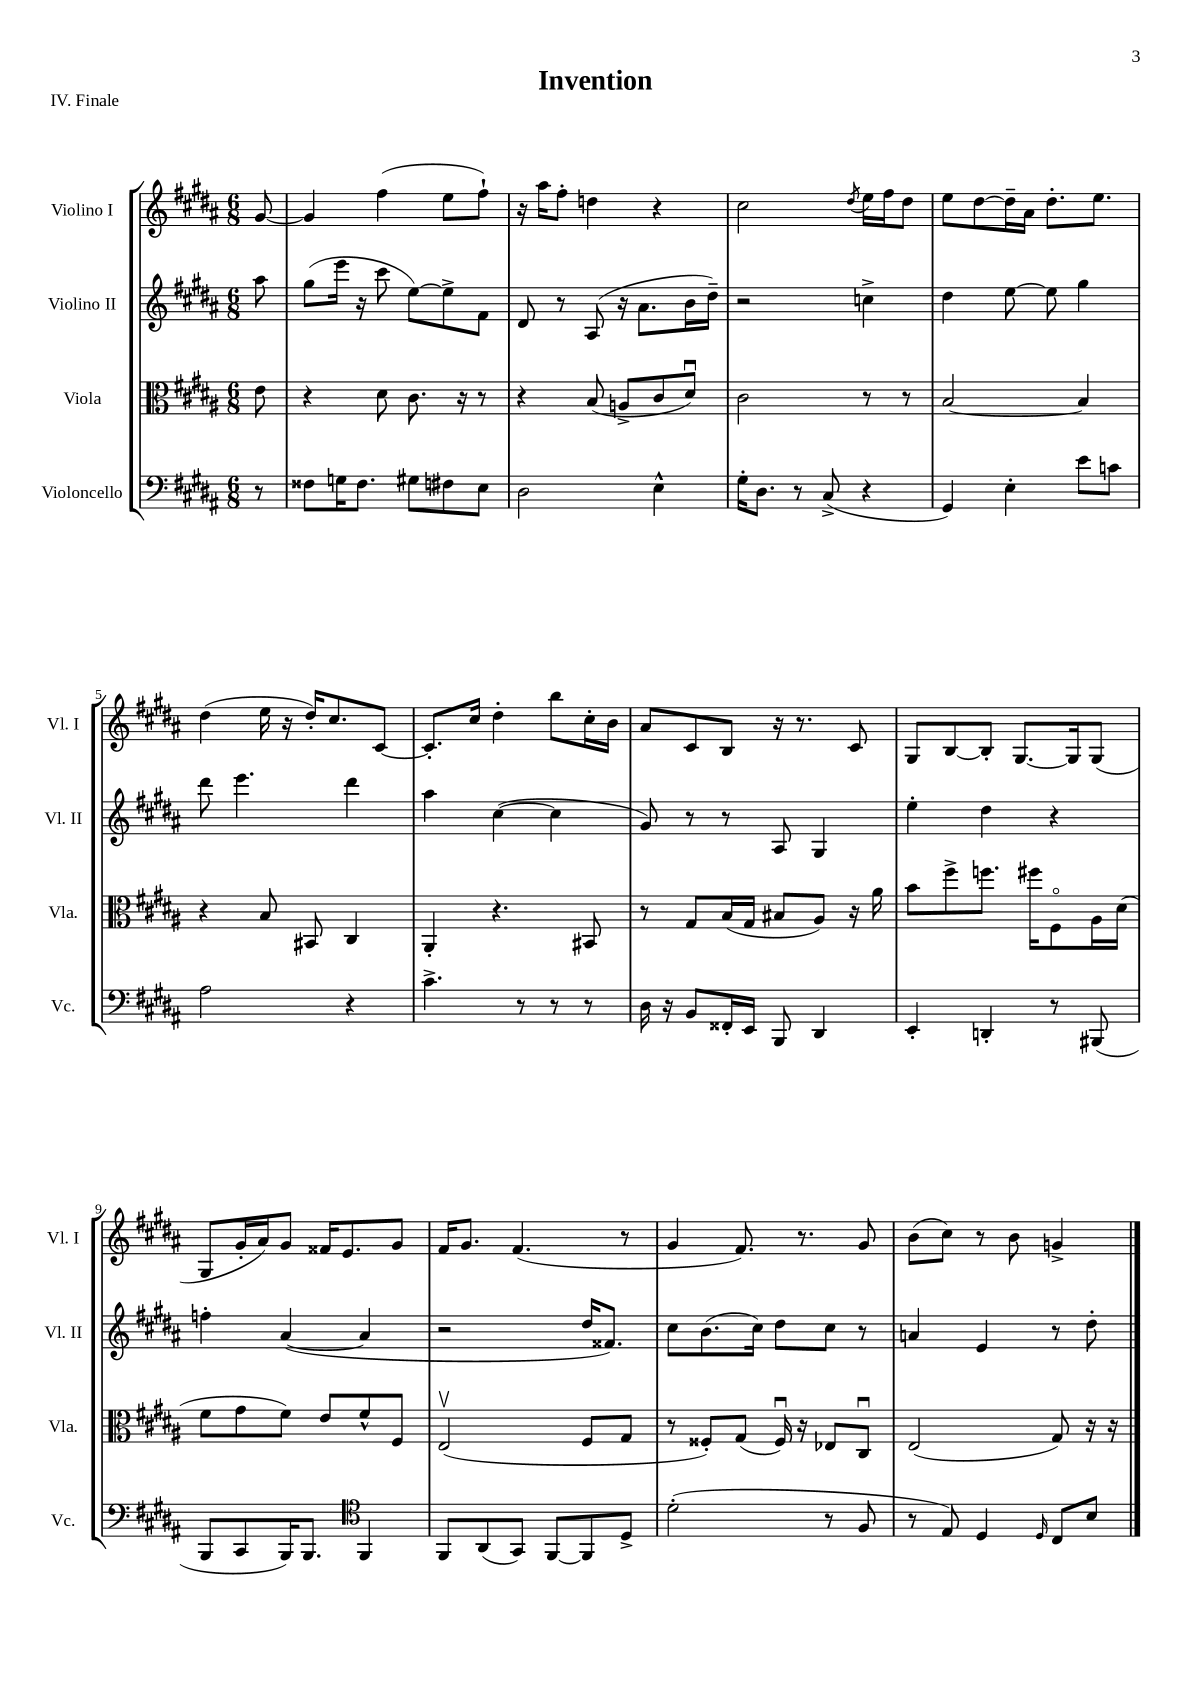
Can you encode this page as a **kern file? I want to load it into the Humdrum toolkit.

**kern	**kern	**kern	**kern
*part4	*part3	*part2	*part1
*staff4	*staff3	*staff2	*staff1
*I"Violoncello	*I"Viola	*I"Violino II	*I"Violino I
*I'Vc.	*I'Vla.	*I'Vl. II	*I'Vl. I
*clefF4	*clefC3	*clefG2	*clefG2
*k[f#c#g#d#a#]	*k[f#c#g#d#a#]	*k[f#c#g#d#a#]	*k[f#c#g#d#a#]
*M6/8	*M6/8	*M6/8	*M6/8
=	=	=	=
8r	8e\	8aa#\	[8g#/
=1	=1	=1	=1
8F##X\L	4r	(8gg#\L	4g#/]
16Gn\K	.	16eee\Jk	.
8.F##\J	.	16r	.
.	8d#\	8ccc#\	(4ff#\
8G#X\L	8.c#\	[8ee\L)	.
8F#X\	.	8ee^\]	8ee\L
.	16r	.	.
8E\J	8r	8f#\J	8ff#`\J)
=2	=2	=2	=2
2D#\	4r	8d#/	16r
.	.	.	16aa#\KL
.	.	8r	8ff#'\J
.	(8B/	(8A#/	4ddn\
.	8An^/L	16r	.
.	.	8.a#\L	.
4E^^\	8c#/	.	4r
.	8d#u/J)	16b\L	.
.	.	16dd#~\JJ)	.
=3	=3	=3	=3
16G#'\KL	2c#\	2r	2cc#\
8.D#\J	.	.	.
8r	.	.	.
(8C#^/	.	.	.
.	.	.	8qdd#/
4r	8r	4ccn^\	16ee\LL
.	.	.	16ff#\J
.	8r	.	8dd#\J
=4	=4	=4	=4
4GG#/)	[2B/	4dd#\	8ee\L
.	.	.	[8dd#\
4E'\	.	[8ee\	16dd#~\L]
.	.	.	16a#\JJ
.	.	8ee\]	8.dd#'\L
8e\L	4B/]	4gg#\	.
.	.	.	8.ee\J
8cn\J	.	.	.
!!LO:LB:g=z
=5	=5	=5	=5
2A#\	4r	8ddd#\	(4dd#\
.	.	4.eee\	.
.	8B/	.	16ee\
.	.	.	16r
.	8BB#X/	.	16dd#'/KL)
.	.	.	8.cc#/
4r	4C#/	4ddd#\	.
.	.	.	[8c#/J
=6	=6	=6	=6
4.c#^\	4AA#'/	4aa#\	8.c#'/L]
.	.	.	16cc#/Jk
.	4.r	([4cc#\	4dd#'\
8r	.	.	.
8r	.	4cc#\]	8bb\L
8r	8BB#X/	.	16cc#'\L
.	.	.	16b\JJ
=7	=7	=7	=7
16D#\	8r	8g#/)	8a#/L
16r	.	.	.
8BB/L	8G#/L	8r	8c#/
16FF##X'/L	(16B/L	8r	8B/J
16EE/JJ	16G#/JJ	.	.
8BBB/	8B#X/L	8A#/	16r
.	.	.	8.r
4DD#/	8A#/J)	4G#/	.
.	16r	.	8c#/
.	16a#\	.	.
=8	=8	=8	=8
4EE'/	8b\L	4ee'\	8G#/L
.	8ff#^\	.	[8B/
4DDn'/	8.ffn\J	4dd#\	8B'/J]
.	.	.	[8.G#/L
.	16ff#X\KL	.	.
8r	8F#\	4r	.
.	.	.	16G#/k]
(8BBB#X/	16A#\L	.	(8G#/J
.	(16d#\JJ	.	.
!!LO:LB:g=z
=9	=9	=9	=9
8BBB/L	8f#\L	4ffn'\	8G#/L
8CC#/	8g#\	.	16g#'/L
.	.	.	16a#/J)
16BBB/K)	8f#\J)	([4a#/	8g#/J
8.BBB/J	.	.	.
.	8e/L	.	16f##X/KL
.	.	.	8.e/
*clefC4	*	*	*
4FF#/	8f#^^/	4a#/]	.
.	8F#/J	.	8g#/J
=10	=10	=10	=10
8FF#/L	(2Ev/	2r	16f#/KL
.	.	.	8.g#/J
(8AA#/	.	.	.
8GG#/J)	.	.	(4.f#/
[8FF#/L	.	.	.
8FF#/]	8F#/L	16dd#/KL	.
.	.	8.f##X/J)	.
8D#^/J	8G#/J	.	8r
=11	=11	=11	=11
(2d#'\	8r	8cc#\L	4g#/
.	8F##X'/L)	(8.b\	.
.	(8G#/J	.	8.f#/)
.	.	16cc#\Jk)	.
.	16F##u/)	8dd#\L	.
.	16r	.	8.r
8r	8E-X/L	8cc#\J	.
8F#/	8C#u/J	8r	8g#/
=12	=12	=12	=12
8r	(2E/	4an/	(8b\L
8E/)	.	.	8cc#\J)
4D#/	.	4e/	8r
.	.	.	8b\
16qqD#/	.	.	.
8C#/L	8G#/)	8r	4gn^/
8B/J	16r	8dd#'\	.
.	16r	.	.
==	==	==	==
*-	*-	*-	*-
